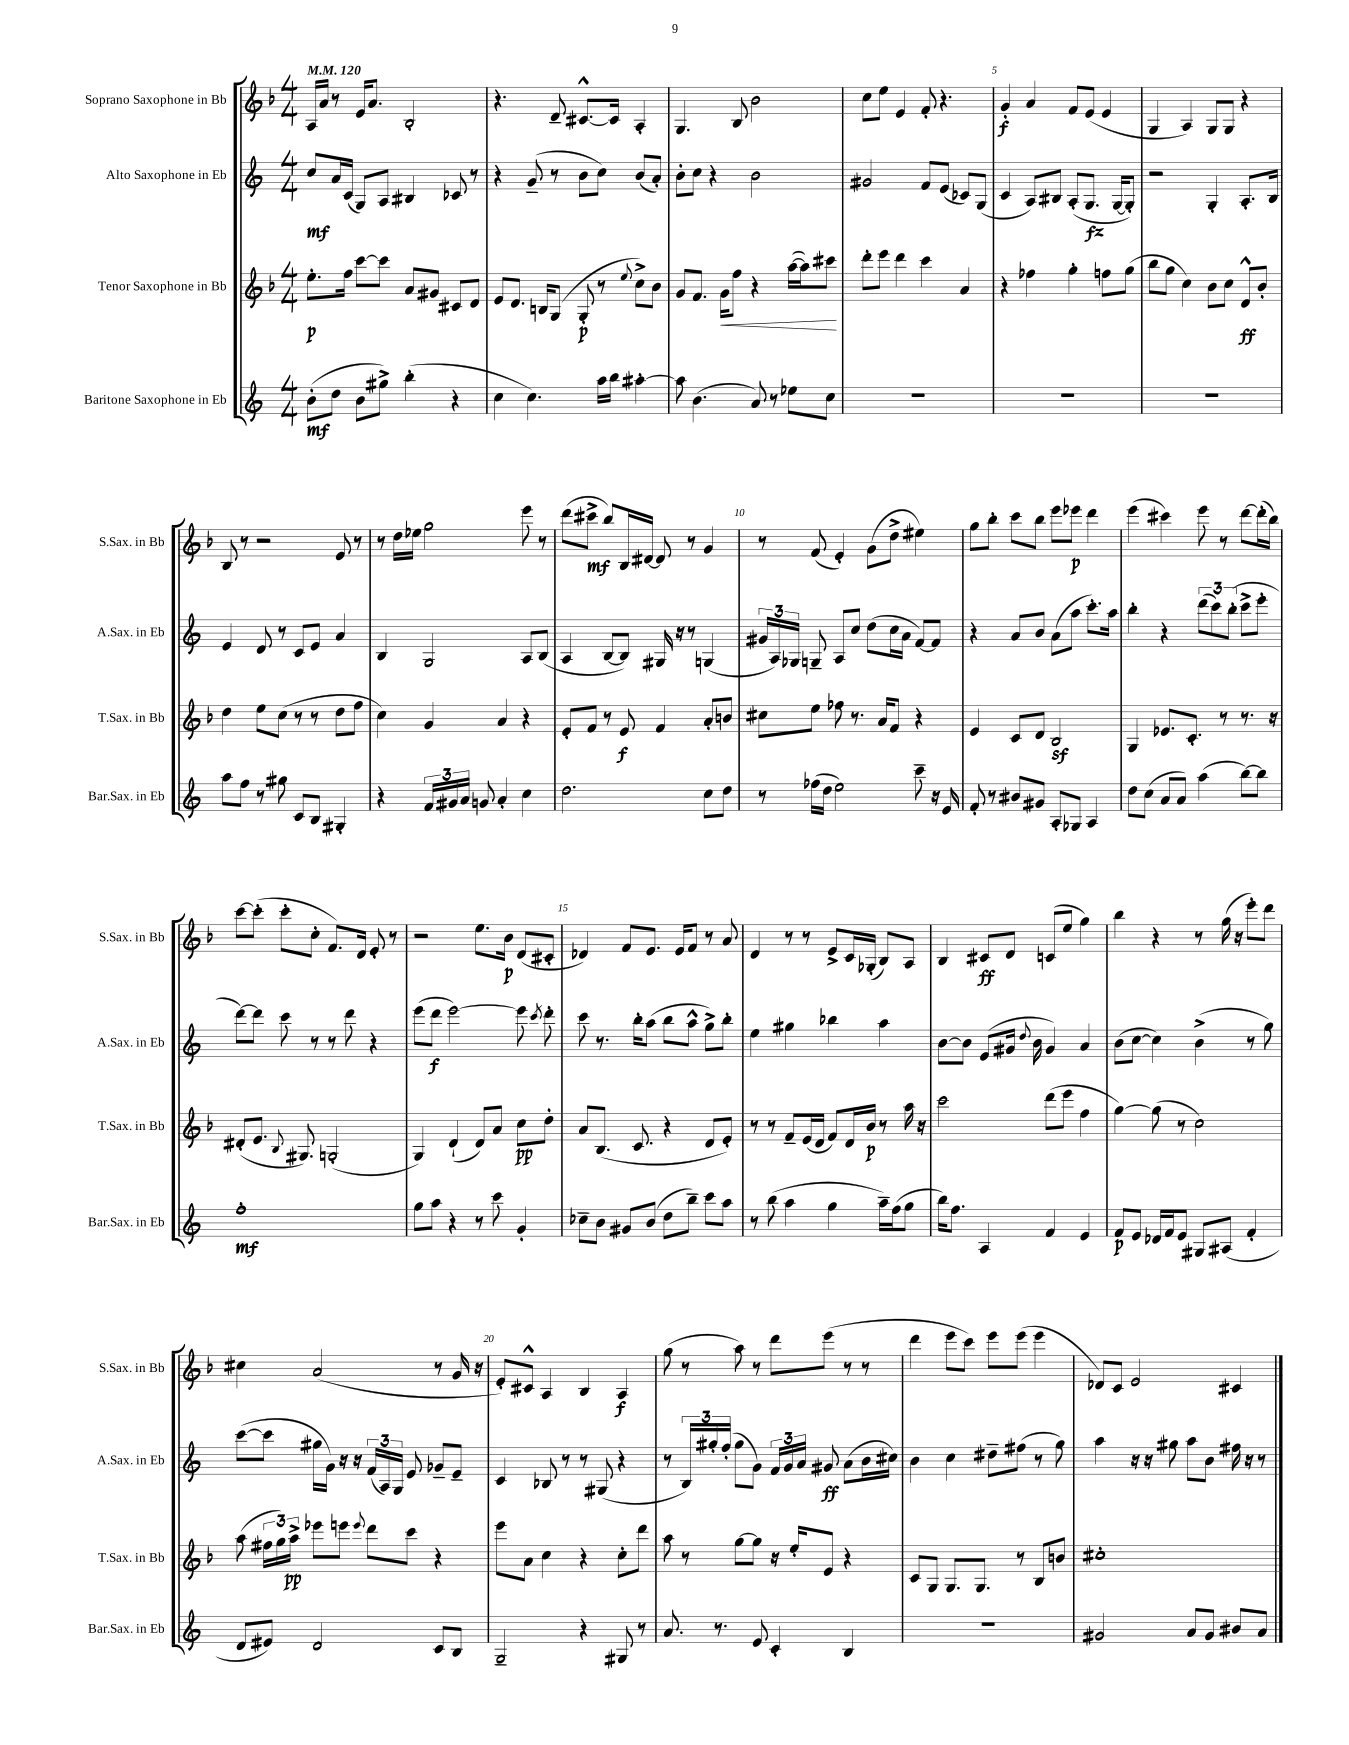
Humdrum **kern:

**kern	**kern	**kern	**kern
*staff4	*staff3	*staff2	*staff1
*clefG2	*clefG2	*clefG2	*clefG2
*k[]	*k[b-]	*k[]	*k[b-]
*M4/4	*M4/4	*M4/4	*M4/4
*MM120	*MM120	*MM120	*MM120
(8b'\L	8.ee'\L	8cc/L	16A/LL
.	.	.	16a/JJ
8dd\J	.	16a/L	8r
.	16ff\Jk	(16c/JJ	.
8b\L	[8ccc\L	8G/L)	16e/LK
.	.	.	8.a/J
8gg#^\J)	8ccc\]J	8A/J	.
(4bb'\	8a/L	4B#/	2B-'/
.	8g#/J	.	.
4r	8c#/L	8c-/	.
.	8d/J	8r	.
=	=	=	=
4cc\	8e/L	4r	4.r
.	8.d/J	.	.
4.cc\)	.	(8g~/	.
.	16B/LK	.	.
.	(8G/J	8r	8d~/
.	8G'/	8b\L	[8.c#^^/L
16aa\LL	8r	8cc\J)	.
16bb\JJ	.	.	16c#/]Jk
.	8qqee/	.	.
[4aa#'\	8cc^\L)	(8b/L	4A'/
.	8b-\J	8a'/J)	.
=	=	=	=
8aa#\]	8g/L	8b'\L	4.G/
(4.b\	8.f/J	8cc\J	.
.	.	4r	.
.	16g\LK	.	.
.	8ff\J	.	8B-/
8a/)	4r	2b\	2b-\
8r	.	.	.
8ee-\L	([16aa\LL	.	.
.	16aa\]J)	.	.
8cc\J	8ccc#\J	.	.
=	=	=	=
1r	8ddd'\L	2g#/	8cc\L
.	8eee\J	.	8ee\J
.	4ddd\	.	4e/
.	4ccc\	8f/L	8f'/
.	.	(8e/J	4.r
.	4a/	8c-/L)	.
.	.	(8G/J	.
=	=	=	=
1r	4r	4c/	4g'/
.	4ff-\	8A/L)	4a/
.	.	8B#/J	.
.	4gg'\	(8A'/L	8f/L
.	.	8.G/J	(8e/J
.	8ff\L	.	4e/
.	.	[16G/LK	.
.	(8gg\J	8G'/]J)	.
=	=	=	=
1r	8bb-\L	2r	4G/
.	8gg\J	.	.
.	4cc\)	.	4A/)
.	8b-\L	4G'/	8G/L
.	8cc\J	.	8G/J
.	8d^^/L	8.A'/L	4r
.	8b-'/J	.	.
.	.	16B/Jk	.
=	=	=	=
8aa\L	4dd\	4e/	8B-/
8ff\J	.	.	8r
8r	8ee\L	8d/	2r
8gg#\	(8cc\J	8r	.
8c/L	8r	8c/L	.
8B/J	8r	8e/J	.
4G#'/	8dd\L	4a/	8e/
.	8ff\J	.	8r
=	=	=	=
4r	4cc\)	4B/	8r
.	.	.	16dd\LL
.	.	.	16ee-\JJ
24f/LL	4g/	2G/	2gg\
24g#/	.	.	.
24a/JJ	.	.	.
8g/	.	.	.
4a'/	4a/	.	.
4cc\	4r	8A/L	8eee\
.	.	(8B/J	8r
=	=	=	=
2.dd\	8e'/L	4A/	(8ddd\L
.	8f/J	.	8ccc#^\J
.	8r	[8B/L	8bb-/L)
.	8e/	8B/]J)	16B-/L
.	.	.	[16d#/JJ
.	4f/	16G#/	8d#/]
.	.	16r	.
.	.	8r	8r
8cc\L	8a'/L	(4G/	4g/
8dd\J	8b/J	.	.
=	=	=	=
8r	8cc#\L	24g#/LL	8r
.	.	24A/)	.
.	.	24G-/JJ	.
(16ff-\LL	8ee\J	8G~/	(8f/
16dd\JJ	.	.	.
2ee\)	8ff-\	8A/L	4e'/)
.	8.r	8cc/J	.
.	.	(8dd\L	(8g\L
.	16a/LK	.	.
.	8f/J	16cc\L	8dd^\J
.	.	16a\JJ	.
8ccc~\	4r	[8f/L)	4ee#\)
16r	.	8f/]J	.
16e/	.	.	.
=	=	=	=
8f'/	4e/	4r	8gg\L
8r	.	.	8bb-'\J
8b#/L	8c/L	8a/L	8ccc\L
8g#/J	8d/J	8b/J	8bb-\J
8A'/L	2B-/	(8a\L	8eee\L
8G-/J	.	8aa\J	8eee-\J
4A/	.	8.ccc'\L)	4ddd\
.	.	16aa\Jk	.
=	=	=	=
8dd\L	4G/	4bb'\	(4eee\
(8cc\J	.	.	.
8a/L	8.e-/L	4r	4ccc#\)
8a/J)	.	.	.
.	8.c'/J	.	.
(4aa\	.	(12ddd\L	8eee\
.	.	12ccc\)	.
.	8r	.	8r
.	.	(12bb'\J	.
[8bb\L)	8.r	8ccc^\L	[8ddd\L
8bb\]J	.	8eee'\J	(16ddd'\]L
.	16r	.	16bb-\JJ)
=	=	=	=
1ff'	(8d#'/L	[8ddd\L)	[8ccc\L
.	8.e/J	8ddd\]J	(8ccc'\]J
.	.	8ccc\	8ccc'\L
.	8qqB-/	.	.
.	8.G#/)	.	.
.	.	8r	8cc'\J
.	(2G'/	8r	8.f/L)
.	.	8ddd\	.
.	.	.	16d/Jk
.	.	4r	8e'/
.	.	.	8r
=	=	=	=
8gg\L	4G/)	(8eee\L	2r
8aa\J	.	8ddd\J	.
4r	(4d`/	[2eee\)	.
8r	8d/L)	.	8.ee\L
8ccc\	8a/J	.	.
.	.	.	16b-\Jk
4g'/	8cc\L	8eee\]	(8d/L
.	.	8qccc/	.
.	8dd'\J	8ddd'\	8c#'/J
=	=	=	=
8cc-~\L	8a/L	8ccc\	4d-/)
8b\J	(8.B-/J	8.r	.
8g#/L	.	.	8f/L
.	8.c/	16bb'\LK	.
(8b/J	.	(8aa\J	8.e/J
8dd\L	4r	8bb\L	.
.	.	.	16e/LK
8bb~\J)	.	8aa^^\J	8f/J
8ccc\L	8d/L	8gg^\L)	8r
8aa\J	8e'/J)	8bb'\J	8a/
=	=	=	=
8r	8r	4ee\	4d/
(8bb\	8r	.	.
4aa\	8f~/L	4gg#\	8r
.	(16e/L	.	8r
.	16d/JJ	.	.
4gg\	8f/L)	4bb-\	8e^/L
.	16d/L	.	16c/L
.	16b-/JJ	.	(16G-'/JJ
16aa~\LL)	8r	4aa\	8B-/L)
(16ff\J	.	.	.
8gg\J	16aa\	.	8A/J
.	16r	.	.
=	=	=	=
16bb\LK)	2ccc\	[8b\L	4B-/
8.ff\J	.	.	.
.	.	8b\]J	.
4A/	.	(8e/L	8c#/L
.	.	16g#/Jk	8d/J
.	.	8qqdd/	.
.	.	16b\	.
4f/	(8ddd\L	4g#/)	(8c/L
.	8eee\J	.	8ee/J
4e/	4ff\	4a/	4gg\)
=	=	=	=
8f/L	[4gg\)	(8b\L	4bb-\
8e/J	.	[8cc\J	.
16d-/LL	(8gg\]	4cc\])	4r
16f/J	.	.	.
8e/J	8r	.	.
8G#/L	2cc\)	(4b^\	8r
(8A#/J	.	.	(16gg\
.	.	.	16r
4f'/	.	8r	8eee'\L)
.	.	8gg\)	8ddd\J
=	=	=	=
8d/L	(8aa\	([8ccc\L	4cc#\
8e#/J)	24ff#\LL	8ccc\]J	.
.	24gg\)	.	.
.	24aa^\JJ	.	.
2d/	8eee-\L	16gg#\LL	(2a/
.	.	16g\JJ)	.
.	8eee\J	16r	.
.	.	16r	.
.	8qqeee/	.	.
.	8ddd\L	(24f/LL	.
.	.	24A/)	.
.	.	24G/JJ	.
.	8ccc\J	8e/	.
8c/L	4r	8g-~/L	8r
8B/J	.	8e~/J	16g/
.	.	.	16r
=	=	=	=
2G~/	8eee\L	4c/	8e'/L)
.	8a\J	.	8c#^^/J
.	4cc\	8B-/	4A/
.	.	8r	.
4r	4r	8r	4B-/
.	.	(8G#/	.
8G#/	8cc'\L	4r	4A/
8r	8ddd\J	.	.
=	=	=	=
8.a/	8aa\	8r	(8gg\
.	8r	24B/LL)	8r
.	.	24gg#'/	.
8.r	.	.	.
.	.	(24ff'/JJ	.
.	[8gg\L	8gg#\L	8aa\)
8e/	8gg\]J	8g\J)	8r
4c'/	16r	24f/LL	8ddd\L
.	.	24g/	.
.	16ee'/LK	.	.
.	.	24a/JJ	.
.	8e/J	8g#/	(8eee\J
4B/	4r	(8a\L	8r
.	.	16b\L	8r
.	.	16cc#\JJ)	.
=	=	=	=
1r	8c/L	4b\	4ddd\
.	8G/J	.	.
.	8.G/L	4cc\	8eee\L
.	.	.	8ccc\J)
.	8.G/J	.	.
.	.	8dd#~\L	8eee\L
.	8r	(8ff#\J	(8eee\J
.	8B-/L	8r	4eee\
.	8b/J	8gg\)	.
=	=	=	=
2g#/	1cc#'	4aa\	8d-/L)
.	.	.	8c/J
.	.	16r	2e/
.	.	16r	.
.	.	8gg#\	.
8a/L	.	8aa\L	.
8g#/J	.	8b\J	.
8b#/L	.	16ff#\	4c#/
.	.	16r	.
8a/J	.	8r	.
==	==	==	==
*-	*-	*-	*-
